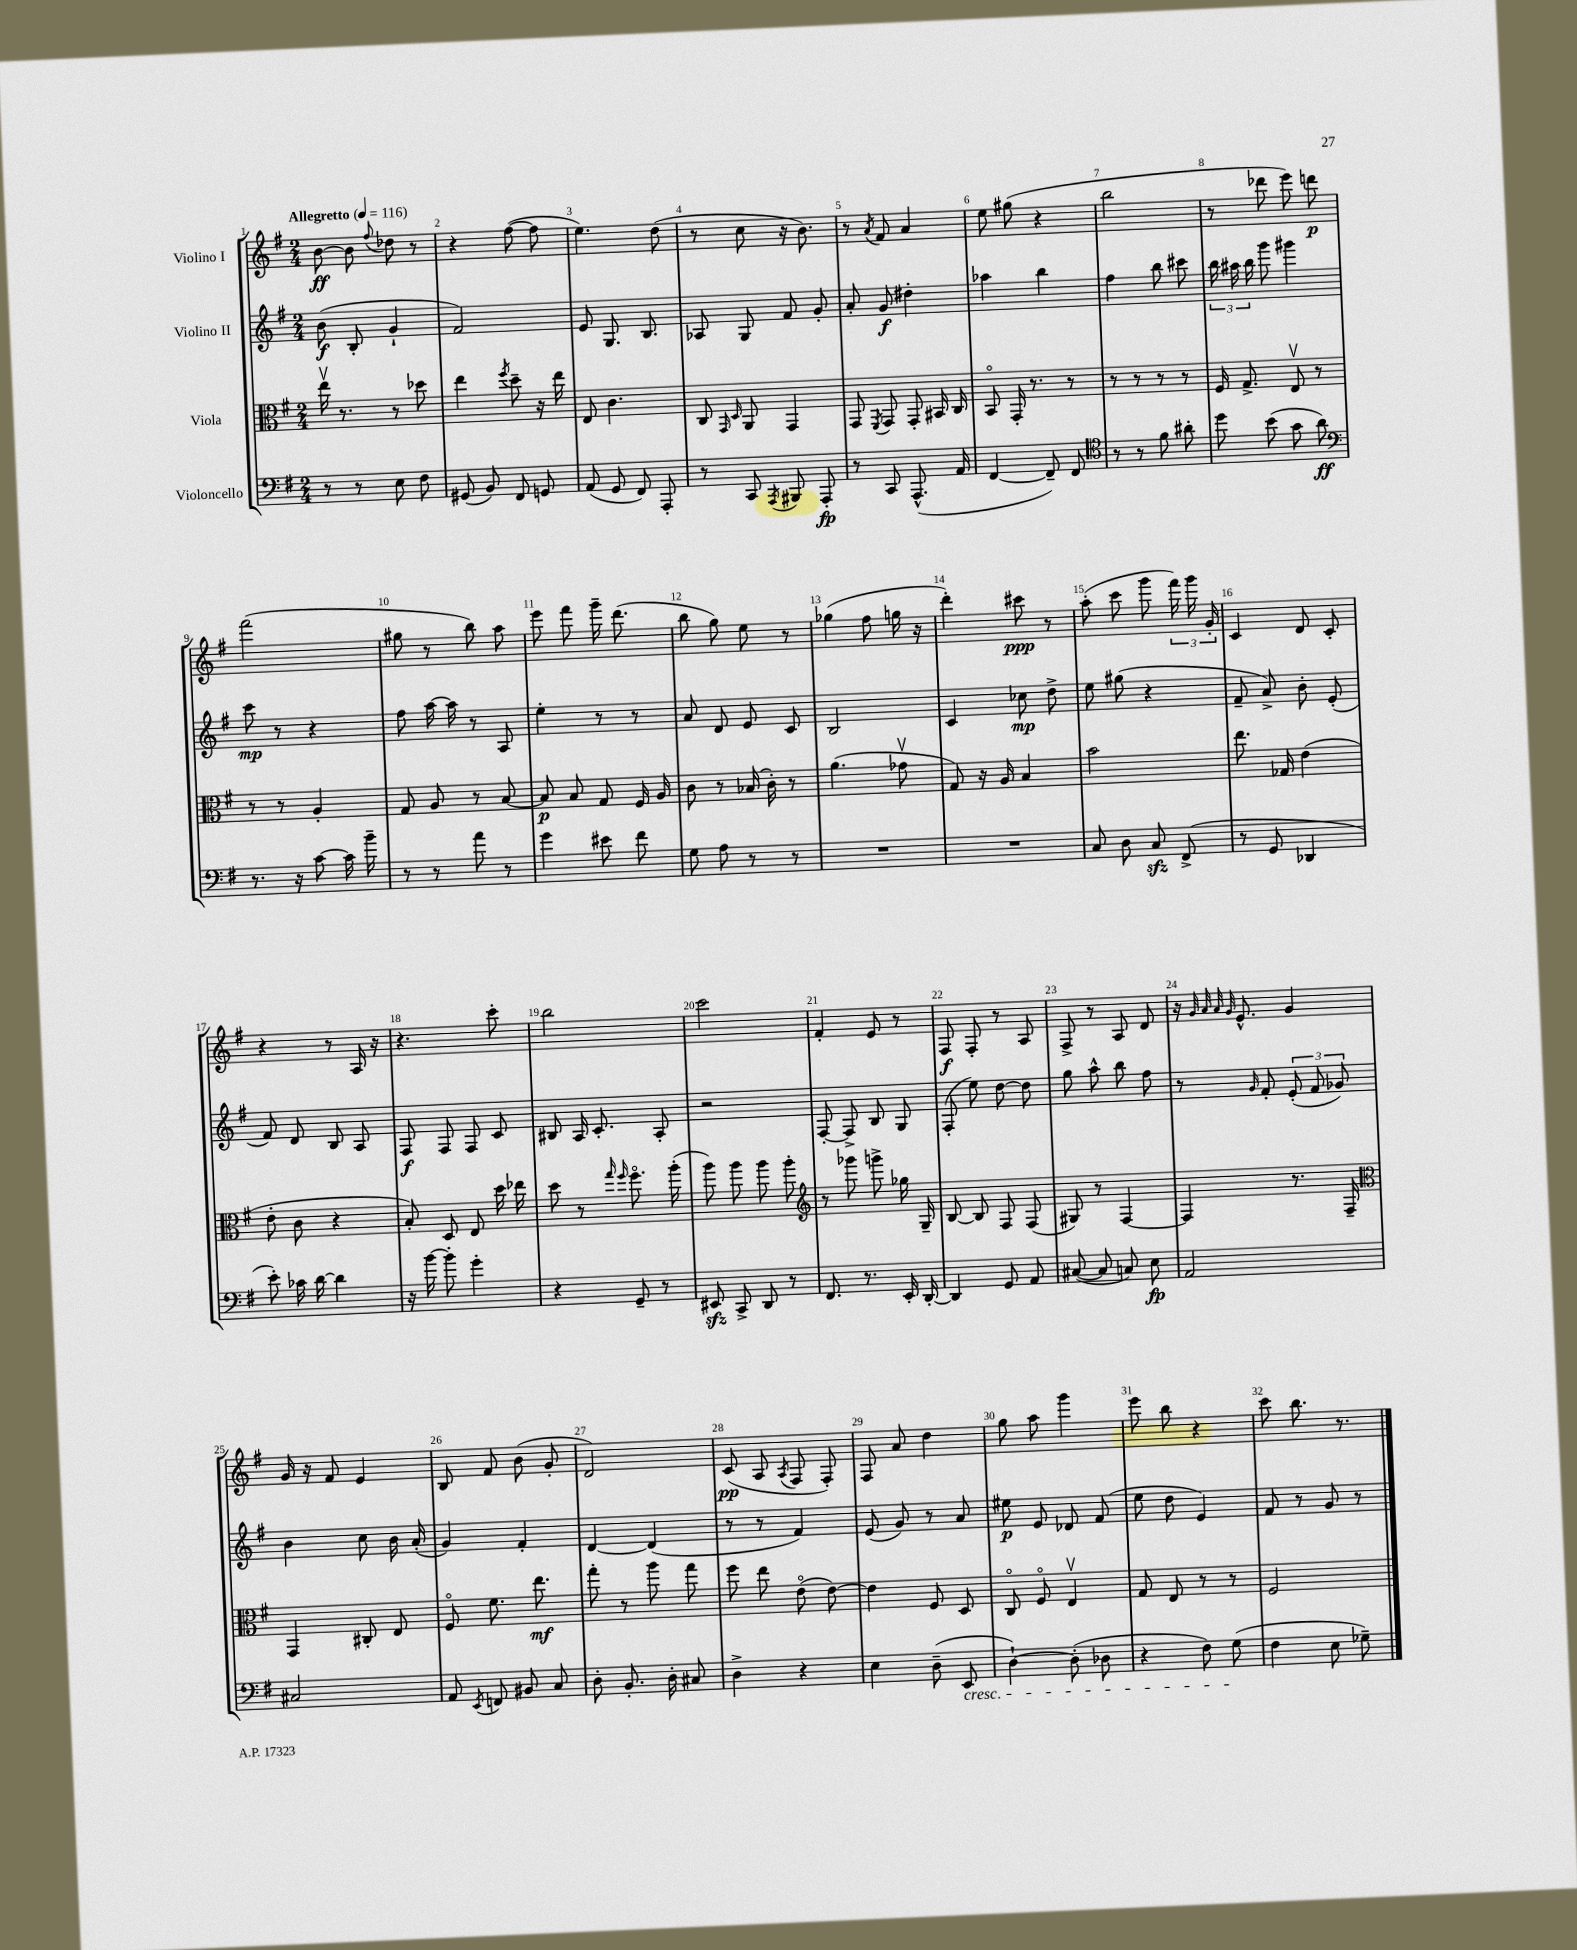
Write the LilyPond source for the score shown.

<<
\new StaffGroup <<
\new Staff = "s0" \with { instrumentName = "Violino I" } {
    \clef treble \key g \major \numericTimeSignature \time 2/4 \tempo "Allegretto" 4 = 116
    \autoBeamOff b'8~\ff b'8 \appoggiatura { fis''8 } des''8 r8 |
    r4 fis''8~( fis''8 |
    e''4.) d''8( |
    r8 c''8 r16 b'8.) |
    r8 \acciaccatura { a'8 } fis'8 a'4 |
    e''8 gis''8( r4 |
    b''2 |
    r8 des'''8 e'''8) d'''8\p |
    fis'''2( |
    gis''8 r8 b''8) a''8 |
    e'''8 fis'''8 g'''16-- d'''8.( |
    b''8 g''8) e''8 r8 |
    ges''4( fis''8 g''16 r16 |
    d'''4-.) cis'''8\ppp r8 |
    a''8-.( c'''8 g'''8 \tuplet 3/2 { fis'''16) g'''16 g'16-. } |
    c'4 d'8 c'8-. |
    r4 r8 a16 r16 |
    r4. c'''8-. |
    b''2 |
    c'''2 |
    fis'4-. e'8 r8 |
    fis8\f fis8-. r8 a8 |
    fis8-> r8 a8 d'8 |
    r16 \grace { g'32 a'32 a'32 g'32 } e'8.-^ g'4 |
    g'16 r16 fis'8 e'4 |
    b8 fis'8 b'8( g'8-. |
    d'2) |
    c'8\pp( a8 \acciaccatura { a8 } fis8 fis8-.) |
    fis8 a'8 d''4 |
    g''8 a''8 g'''4 |
    e'''8 b''8 r4 |
    c'''8 b''8. r8. \bar "|." |
}
\new Staff = "s1" \with { instrumentName = "Violino II" } {
    \clef treble \key g \major \numericTimeSignature \time 2/4
    \autoBeamOff b'8\f( b8-. g'4-! |
    fis'2) |
    e'8 g8. b8. |
    aes8 g8 fis'8 g'8-. |
    a'8-. g'8\f dis''4-. |
    aes''4 b''4 |
    fis''4 b''8 cis'''8 |
    \tuplet 3/2 { b''16 ais''16 b''16 } g'''8 gis'''4 |
    c'''8\mp r8 r4 |
    fis''8 a''16~ a''16 r8 a8 |
    e''4-. r8 r8 |
    a'8 d'8 e'8 c'8 |
    b2 |
    c'4 ces''8\mp d''8-> |
    e''8 gis''8( r4 |
    fis'8-- a'8->) b'8-. e'8-.( |
    fis'8) d'8 b8 a8 |
    fis8\f fis8 fis8 c'8 |
    bis8 a16 c'8.-. a8-. |
    r2 |
    fis8~-. fis8-> b8 g8 |
    fis8-.( e''8) d''8~ d''8 |
    g''8 a''8-^ b''8 fis''8 |
    r8 \grace { g'16 } fis'8-. \tuplet 3/2 { e'8-.( fis'8 ges'8) } |
    b'4 c''8 b'16 a'16-.( |
    g'4) fis'4-. |
    d'4~ d'4( |
    r8 r8 fis'4) |
    e'8( g'8) r8 a'8 |
    eis''8\p e'8 des'8 fis'8( |
    e''8 d''8 e'4) |
    fis'8 r8 g'8 r8 \bar "|." |
}
\new Staff = "s2" \with { instrumentName = "Viola" } {
    \clef alto \key g \major \numericTimeSignature \time 2/4
    \autoBeamOff e''16\upbow r8. r8 des''8 |
    e''4 \acciaccatura { fis''8 } d''8-- r16 e''16 |
    e8 c'4. |
    c8 \grace { g,16 d16 } a,8 g,4 |
    g,8 \acciaccatura { fis,8 } g,8 g,8-. bis,16 c16 |
    b,8\flageolet g,16-. r8. r8 |
    r8 r8 r8 r8 |
    fis16 g8.-> e8\upbow r8 |
    r8 r8 a4-. |
    g8 a8 r8 b8~ |
    b8\p b8 g8 fis16 a16 |
    c'8 r8 bes16( c'16-.) r8 |
    a'4.( ges'8\upbow |
    g8) r16 a16 b4 |
    b'2 |
    e''8. ges16 e'4( |
    e'8-. c'8 r4 |
    b8-.) d8 e8 d''16 ees''16 |
    d''8 r8 \grace { g''16 fis''16 } fis''8.\flageolet a''16-.( |
    a''8) a''8 a''8 a''8-. |
    \clef treble r8 ges'''8 g'''8-> ges''16 g16-- |
    b8~ b8 fis8 fis8( |
    gis8) r8 fis4~ |
    fis4 r8. fis16-- |
    \clef alto g,4 cis8-. e8 |
    fis8\flageolet fis'8. e''8.\mf |
    g''8-. r8 a''8 g''8 |
    fis''8 e''8 e'8\flageolet( e'8~) |
    e'4 fis8 d8 |
    c8\flageolet fis8\flageolet e4\upbow |
    g8 e8 r8 r8 |
    fis2 \bar "|." |
}
\new Staff = "s3" \with { instrumentName = "Violoncello" } {
    \clef bass \key g \major \numericTimeSignature \time 2/4
    \autoBeamOff r8 r8 e8 fis8 |
    gis,8( b,8) fis,8 g,8 |
    a,8( g,8 fis,8) a,,8-. |
    r8 c,8 \acciaccatura { a,,8 } bis,,8 a,,8-.\fp |
    r8 c,8 a,,8.-^( a,16 |
    fis,4~ fis,8--) fis,8 |
    \clef tenor r8 r8 fis'8 ais'8-. |
    d''8 b'8( g'8 a'8\ff) |
    \clef bass r8. r16 c'8~ c'16 b'16-- |
    r8 r8 a'8 r8 |
    g'4 eis'8 fis'8 |
    g8 a8 r8 r8 |
    R2 |
    R2 |
    c8 d8 c8\sfz fis,8->( |
    r8 g,8 des,4 |
    e'8-.) ces'16 d'16~ d'4 |
    r16 b'16~ b'8-. g'4-. |
    r4 g,8-- r8 |
    eis,8\sfz c,8-> d,8 r8 |
    fis,8. r8. e,16-. d,16~-. |
    d,4 g,8 a,8 |
    cis8~( cis8 c8) e8\fp |
    a,2 |
    cis2 |
    a,8 \acciaccatura { e,8 } f,8 bis,8 c8 |
    d8-. b,8.-. d16-. cis8 |
    d4-> r4 |
    e4 d8--( e,8\cresc |
    d4~-!) d8-.( des8 |
    r4 fis8) g8\!( |
    fis4 e8 ges8--) \bar "|." |
}
>>
>>
\layout { \context { \Score \override BarNumber.break-visibility = ##(#f #t #t) barNumberVisibility = #all-bar-numbers-visible } }
